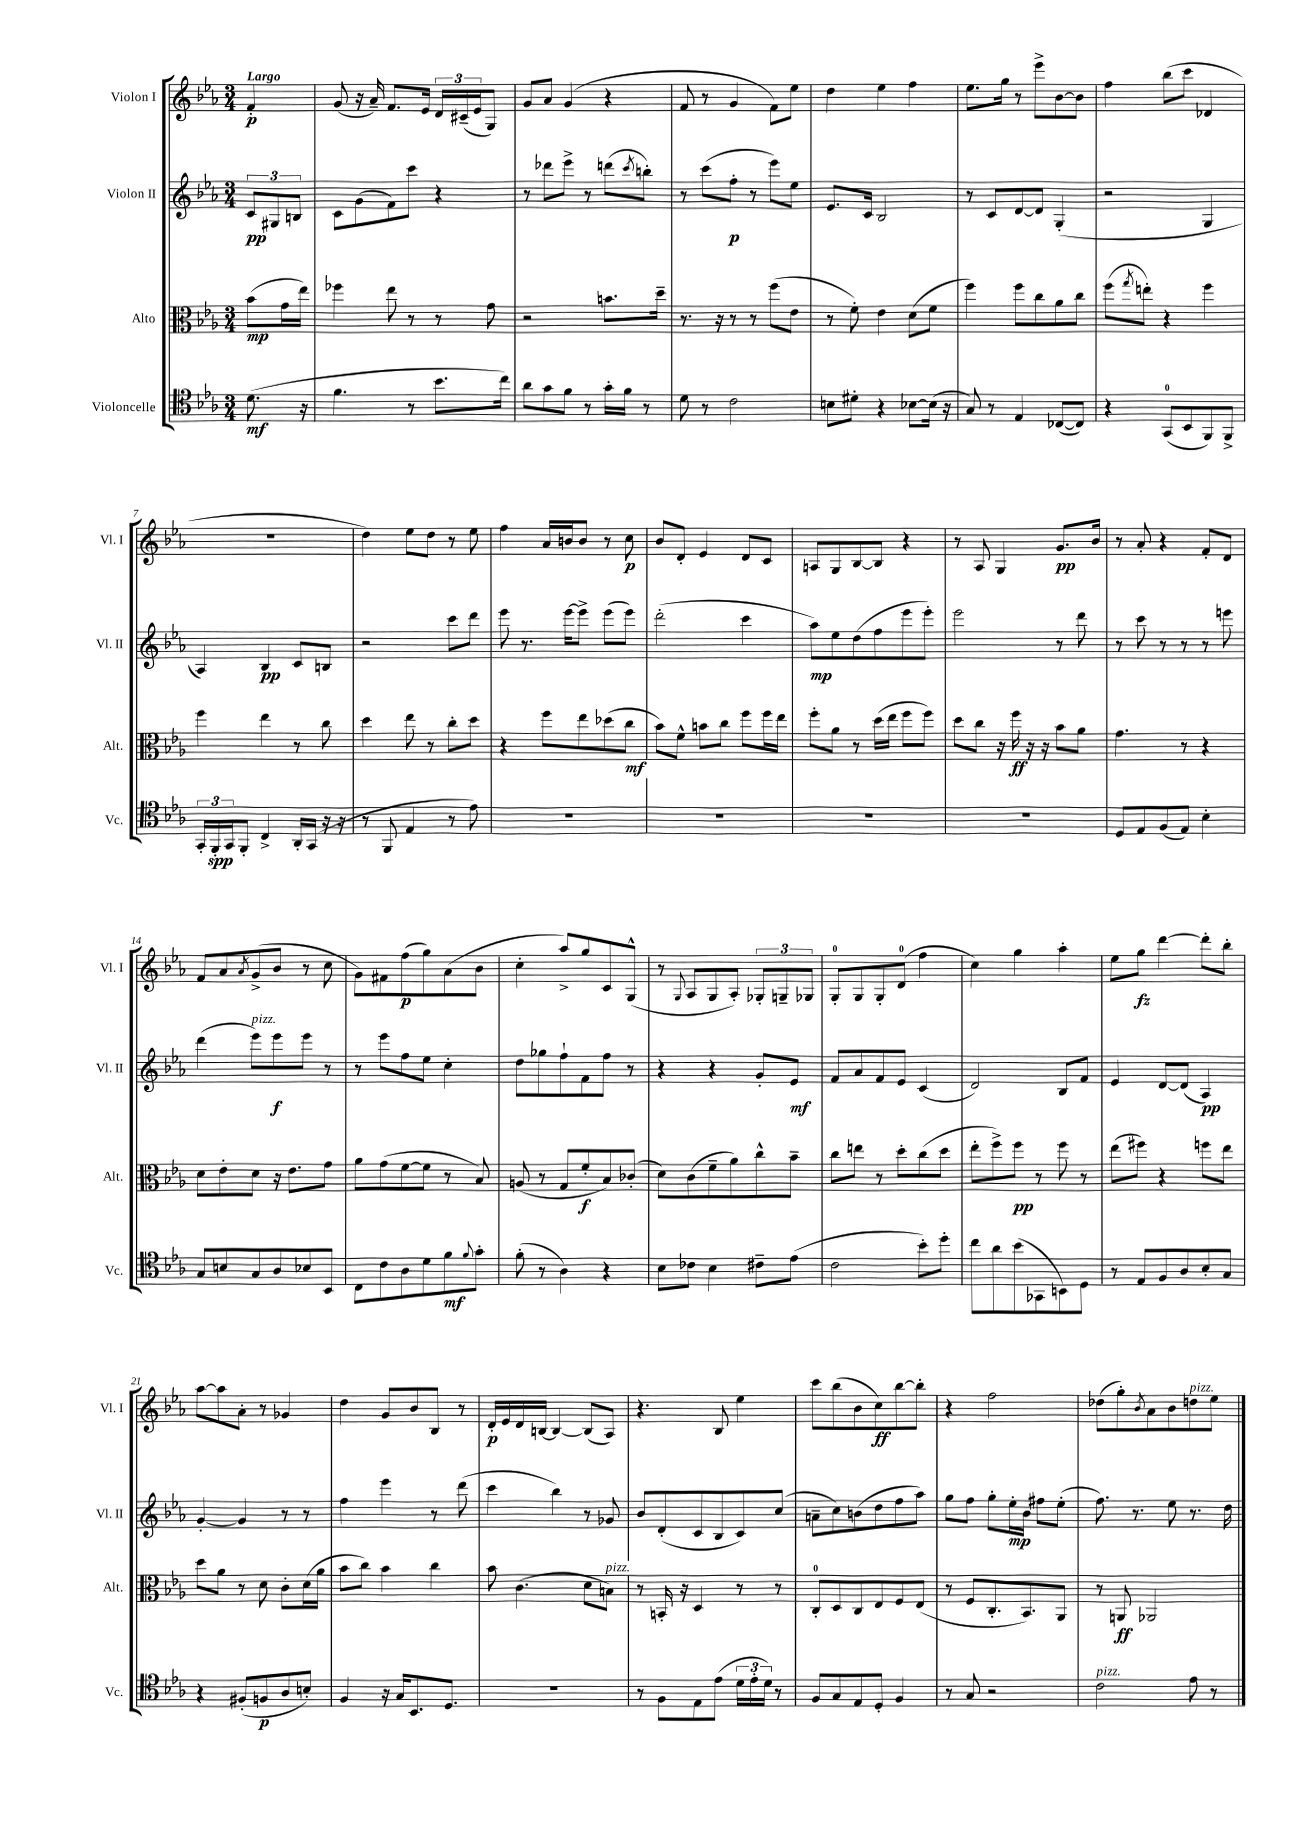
<<
\new StaffGroup <<
\new Staff = "s0" \with { instrumentName = "Violon I" shortInstrumentName = "Vl. I" } {
    \clef treble \key ees \major \numericTimeSignature \time 3/4 \partial 4 \tempo "Largo"
    f'4-.\p |
    g'8( r16 aes'16--) f'8. ees'16 \tuplet 3/2 { d'16 cis'16--( ees'16 } g8) |
    g'8 aes'8 g'4( r4 |
    f'8 r8 g'4 f'8) ees''8 |
    d''4 ees''4 f''4 |
    ees''8. g''16 r8 ees'''8-> bes'8~ bes'8 |
    f''4 bes''8( c'''8 des'4 |
    R2. |
    d''4) ees''8 d''8 r8 ees''8 |
    f''4 aes'16 b'16 b'8 r8 c''8\p |
    bes'8 d'8-. ees'4 d'8 c'8 |
    a8 g8 bes8~ bes8 r4 |
    r8 aes8 g4 g'8.\pp bes'16 |
    r8 aes'8-. r4 f'8-. d'8 |
    f'8 aes'8 \acciaccatura { aes'8 } g'8->( bes'8 r8 c''8 |
    g'8) fis'8 f''8\p( g''8) aes'8( bes'8 |
    c''4-. aes''8->) g''8 c'8 g8-^( |
    r8 \appoggiatura { g8 } aes8 g8 aes8-.) \tuplet 3/2 { ges8-. g8-- ges8 } |
    g8-0-. g8 g8-. d'8-0( f''4 |
    c''4) g''4 aes''4-. |
    ees''8 g''8\fz d'''4~ d'''8-. bes''8-. |
    aes''8~ aes''8 aes'8-. r8 ges'4 |
    d''4 g'8 bes'8 bes8 r8 |
    d'16-.\p ees'16 d'16 b16~ b4~ b8( aes8) |
    r4. bes8 ees''4 |
    c'''8 bes''8( bes'8 c''8\ff) bes''8~ bes''8-. |
    r4 f''2 |
    des''8( g''8-.) \acciaccatura { bes'8 } aes'8 bes'8 d''8^\markup { \italic "pizz." } ees''8 \bar "|." |
}
\new Staff = "s1" \with { instrumentName = "Violon II" shortInstrumentName = "Vl. II" } {
    \clef treble \key ees \major \numericTimeSignature \time 3/4 \partial 4
    \tuplet 3/2 { c'8\pp gis8 b8 } |
    c'8 g'8( f'8) c'''8 r4 |
    r8 des'''8 ees'''8-> r8 d'''8( \acciaccatura { c'''8 } b''8-.) |
    r8 c'''8( f''8-.\p r8 ees'''8) ees''8 |
    ees'8. c'16 bes2 |
    r8 c'8 d'8~ d'8 g4-.( |
    r2 g4 |
    aes4) bes4\pp c'8 b8 |
    r2 c'''8 d'''8 |
    ees'''8 r8. ees'''16~ ees'''8-> ees'''8( ees'''8) |
    d'''2-.( c'''4 |
    aes''8\mp) ees''8 d''8( f''8 ees'''8 ees'''8-.) |
    ees'''2 r8 d'''8 |
    r8 c'''8 r8 r8 r8 e'''8 |
    d'''4( ees'''8^\markup { \italic "pizz." }) ees'''8\f ees'''8 r8 |
    r8 ees'''8 f''8 ees''8 c''4-. |
    d''8 ges''8 f''8-! f'8 f''8 r8 |
    r4 r4 g'8-. ees'8\mf |
    f'8 aes'8 f'8 ees'8 c'4( |
    d'2) bes8 f'8 |
    ees'4 d'8~ d'8( aes4\pp) |
    g'4~-. g'4 r8 r8 |
    f''4 ees'''4 r8 d'''8( |
    c'''4 bes''4) r8 ges'8 |
    bes'8 d'8-.( c'8 bes8 c'8) c''8( |
    a'8-- c''8) b'8( d''8 f''8 aes''8) |
    g''8 f''8 g''8-. ees''16-.\mp bes'16 fis''8 ees''8-.( |
    f''8.) r8. ees''8 r8. d''16 \bar "|." |
}
\new Staff = "s2" \with { instrumentName = "Alto" shortInstrumentName = "Alt." } {
    \clef alto \key ees \major \numericTimeSignature \time 3/4 \partial 4
    bes'8\mp( g'16 ees''16) |
    fes''4 ees''8 r8 r8 g'8 |
    r2 b'8. d''16-- |
    r8. r16 r8 r8 f''8( ees'8 |
    r8 f'8-.) ees'4 d'8( f'8 |
    f''4) f''8 c''8 aes'8 c''8 |
    f''8( \acciaccatura { g''8 } e''8-.) r4 f''4 |
    f''4 ees''4 r8 c''8 |
    d''4 ees''8 r8 c''8-. d''8 |
    r4 f''8 ees''8 des''8( c''8\mf |
    bes'8) f'8-^ b'8 c''8 f''8 f''16 ees''16 |
    f''8-. aes'8 r8 d''16( ees''16 f''8 f''8) |
    d''8 c''8 r16 f''16\ff r16 r16 bes'8 aes'8 |
    g'4. r8 r4 |
    d'8 ees'8-. d'8 r16 ees'8. g'8 |
    aes'8 g'8( f'8~ f'8 r8 bes8) |
    a8( r8 g8 f'8-.\f bes8) ces'8-.( |
    d'8) c'8( f'8-- aes'8) c''8-^ bes'8-- |
    c''8 e''8 r8 d''8-. c''8( d''8 |
    ees''8-. f''8->) f''8\pp r8 f''8 r8 |
    ees''8( fis''8) r4 f''8 ees''8 |
    d''8 aes'8 r8 d'8 c'8-. d'16( aes'16 |
    bes'8 c''8) bes'4 c''4 |
    bes'8 c'4.( d'8 b8^\markup { \italic "pizz." }) |
    r8 b,16-. r16 d4 r8 r8 |
    c8-0-. d8 c8 ees8 f8 ees8( |
    r8 f8 c8.-. bes,8.) aes,8 |
    r8 a,8\ff aes,2 \bar "|." |
}
\new Staff = "s3" \with { instrumentName = "Violoncelle" shortInstrumentName = "Vc." } {
    \clef tenor \key ees \major \numericTimeSignature \time 3/4 \partial 4
    d'8.\mf( r16 |
    f'4. r8 bes'8. c''16) |
    aes'8 g'8 f'8 r8 g'16-. f'16 r8 |
    d'8 r8 c'2 |
    b8 dis'8-. r4 bes8~ bes16( r16 |
    g8) r8 ees4 ces8~( ces8) |
    r4 g,8-0( bes,8 f,8) f,8-> |
    \tuplet 3/2 { g,16-. f,16-.\spp g,16 } f,8-. c4-> aes,16-. g,16( r16 r16 |
    r8 f,8 ees4 r8 ees'8) |
    R2. |
    R2. |
    R2. |
    R2. |
    d8 ees8 f8( ees8) bes4-. |
    g8 b8 g8 aes8 bes8 bes,8 |
    c8 c'8 aes8 d'8 f'8\mf \appoggiatura { f'8 } g'8-. |
    f'8-.( r8 aes4) r4 |
    bes8 ces'8 bes4 cis'8-- ees'8( |
    c'2 bes'8-.) d''8-. |
    c''8 aes'8 bes'8( ges,8 b,8) d8 |
    r8 ees8 f8 aes8 bes8-. g8 |
    r4 fis8-.( f8\p aes8 b8-.) |
    f4 r16 g16 bes,8. d8. |
    R2. |
    r8 f8 ees8 ees'8( \tuplet 3/2 { d'16 ees'16-. d'16) } r8 |
    f8 g8 ees8 d8-. f4 |
    r8 g8 r2 |
    c'2^\markup { \italic "pizz." } ees'8 r8 \bar "|." |
}
>>
>>
